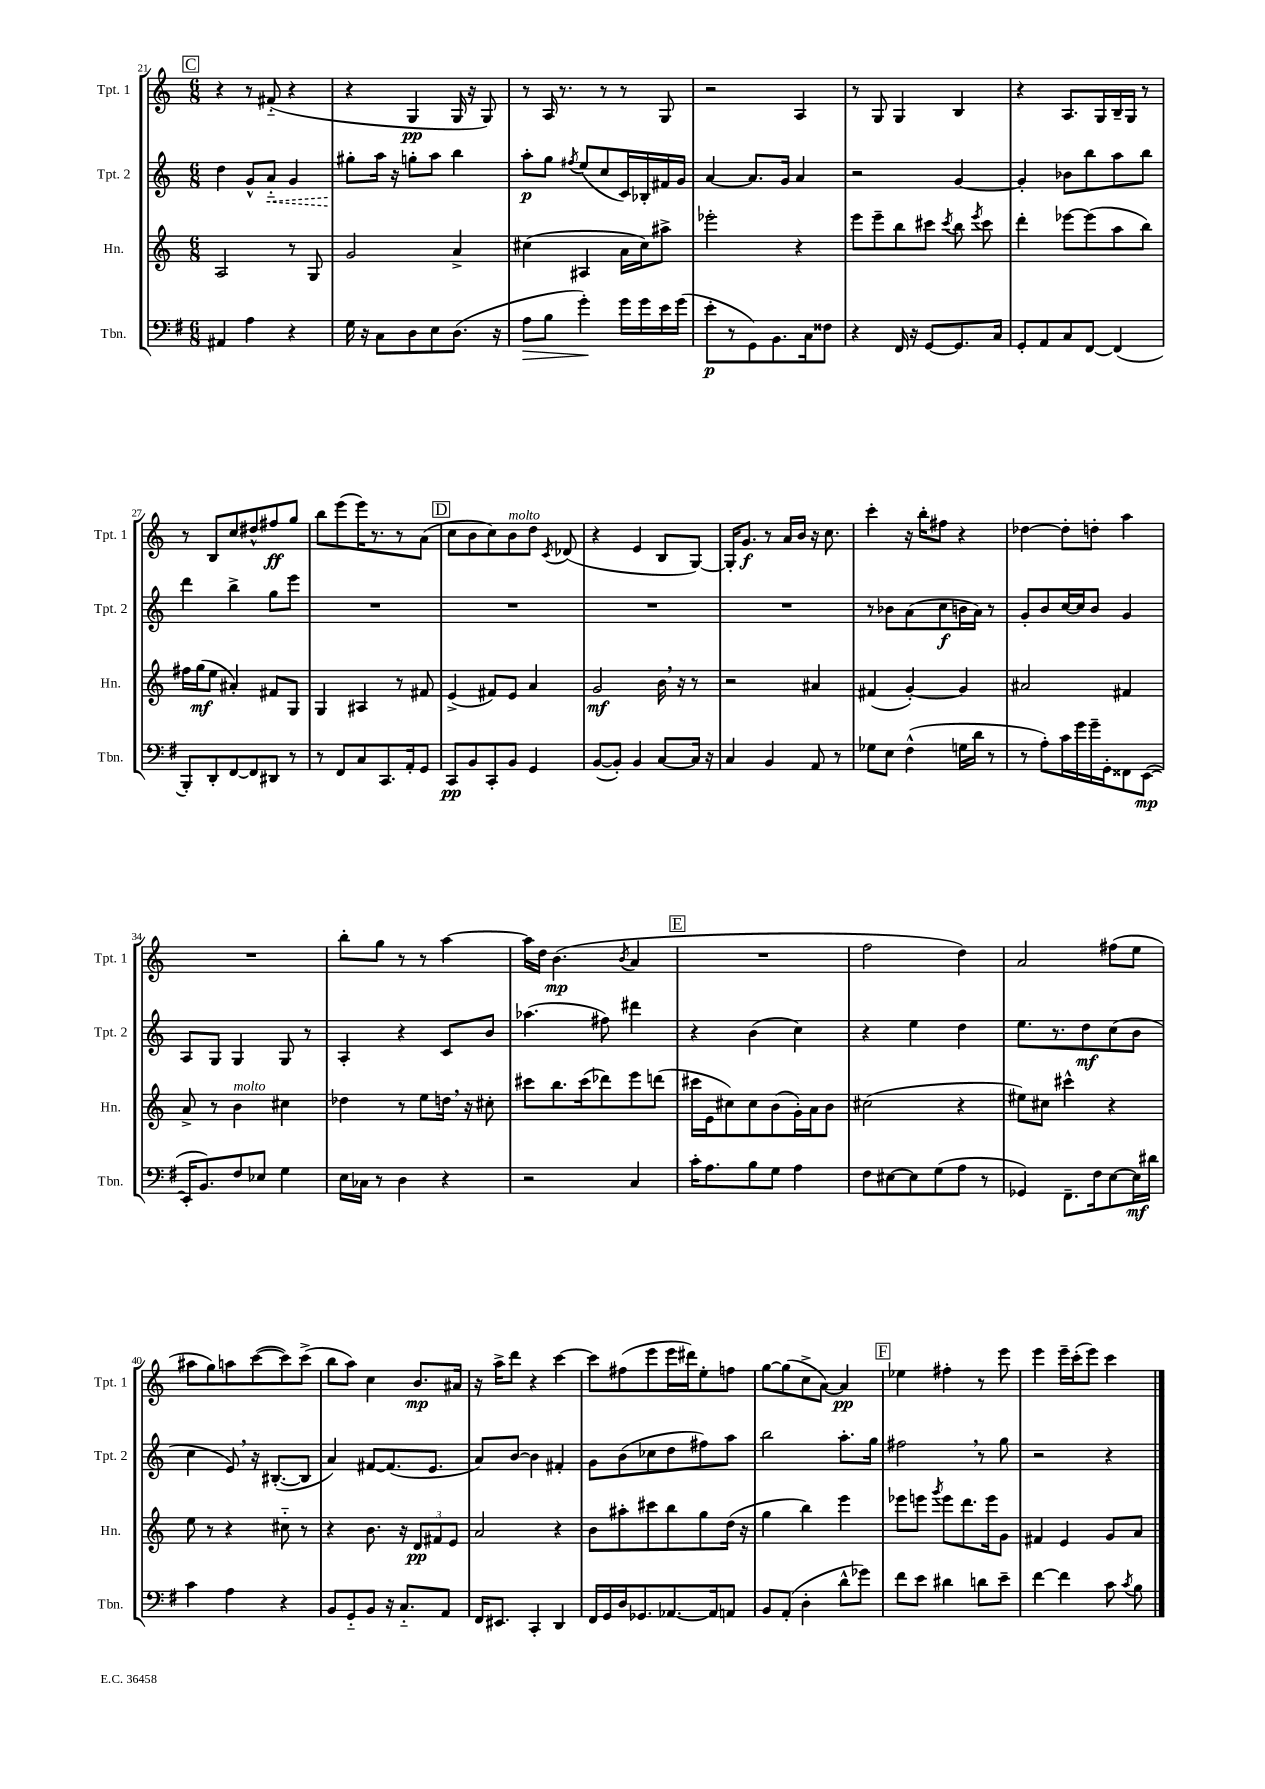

**kern	**kern	**kern	**kern
*staff4	*staff3	*staff2	*staff1
*clefF4	*clefG2	*clefG2	*clefG2
*k[f#]	*k[]	*k[]	*k[]
*M6/8	*M6/8	*M6/8	*M6/8
4AA#	2A	4dd	4r
4A	.	8g^^	8r
.	.	8a'~	(8f#'~
4r	8r	4g	4r
.	8G	.	.
=	=	=	=
16G	2g	8gg#'	4r
16r	.	.	.
8C	.	16aa	.
.	.	16r	.
8D	.	8gg'	4G
8E	.	8aa	.
(8.D	4a^	4bb	16G
.	.	.	16r
.	.	.	8G)
16r	.	.	.
=	=	=	=
8A	(4cc#	8aa'	8r
8B	.	8gg	16A
.	.	.	8.r
.	.	8qff#	.
4g')	4A#	(8ee	.
.	.	8cc	8r
16g	16a	16c)	8r
16g	16cc#)	16B-'	.
16e	8aa#^	16f#	8G
(16g	.	16g	.
=	=	=	=
8e'	2eee-'	[4a	2r
8r	.	.	.
8GG)	.	8.a]	.
8.BB	.	.	.
.	.	16g	.
.	4r	4a	4A
16C	.	.	.
8F##	.	.	.
=	=	=	=
4r	8eee	2r	8r
.	8eee~	.	8G
16FF#	8bb	.	4G
16r	.	.	.
[8GG	8ccc#	.	.
.	8qccc#	.	.
8.GG]	8bb	[4g	4B
.	8qeee	.	.
.	8ccc#	.	.
16C	.	.	.
=	=	=	=
8GG'	4ddd'	4g']	4r
8AA	.	.	.
8C	[8eee-	8b-	8.A
[8FF#	(8eee-]	8bb	.
.	.	.	16G
(4FF#]	8aa	8aa	16B~
.	.	.	16G
.	8bb)	8bb	8r
=	=	=	=
8BBB')	16ff#	4ddd	8r
.	(16gg	.	.
8DD'	8ee	.	8B
[8FF#	4a#')	4bb^	8cc
8FF#]	.	.	8dd#^^
8DD#	8f#	8gg	8ff#
8r	8G	8eee	8gg
=	=	=	=
8r	4G	2.r	8bb
8FF#	.	.	(8eee
8C	4A#	.	16eee)
.	.	.	8.r
8.CC	.	.	.
.	8r	.	8r
16AA'	.	.	.
8GG	8f#	.	(8a
=	=	=	=
8CC	(4e^	2.r	8cc
8BB	.	.	8b
8CC'	8f#)	.	8cc)
8BB	8e	.	8b
4GG	4a	.	8dd
.	.	.	8qc
.	.	.	(8d-
=	=	=	=
([8BB	2g	2.r	4r
8BB'])	.	.	.
4BB	.	.	4e
[8C	16b	.	8B
.	16r	.	.
16C]	8r	.	[8G)
16r	.	.	.
=	=	=	=
4C	2r	2.r	16G']
.	.	.	8.g
4BB	.	.	8r
.	.	.	16a
.	.	.	16b
8AA	4a#	.	16r
.	.	.	8.cc
8r	.	.	.
=	=	=	=
8G-	(4f#	8r	4ccc'
8E	.	8b-	.
(4F#^^	[4g')	(8a	16r
.	.	.	16bb'
.	.	8cc	8ff#
16G	4g]	16b	4r
16d	.	16a)	.
8r	.	8r	.
=	=	=	=
8r	2a#	8g'	[4dd-
8A')	.	8b	.
16c	.	[16cc	8dd-']
16g	.	16cc]	.
16g~	.	8b	8dd'
16GG'	.	.	.
8FF##	4f#	4g	4aa
([8EE	.	.	.
=	=	=	=
16EE']	8a^	8A	2.r
8.BB)	.	.	.
.	8r	8G	.
8F#	4b	4G	.
8E-	.	.	.
4G	4cc#	8G	.
.	.	8r	.
=	=	=	=
16E	4dd-	4A'	8bb'
16C-	.	.	.
8r	.	.	8gg
4D	8r	4r	8r
.	8ee	.	8r
4r	16dd	8c	[4aa
.	16r	.	.
.	8cc#'	8b	.
=	=	=	=
2r	8ccc#	(4.aa-	16aa]
.	.	.	16dd
.	8.bb	.	(4.b
.	(16ccc#	.	.
.	8ddd-)	8ff#)	.
.	.	.	8qb
4C	8eee	4ddd#	4a
.	(8ddd	.	.
=	=	=	=
16c'	16ccc#	4r	2.r
8.A	16e	.	.
.	8cc#)	.	.
8B	8cc#	(4b	.
8G	(8b	.	.
4A	16g')	4cc)	.
.	16a	.	.
.	8b	.	.
=	=	=	=
8F#	(2cc#	4r	2ff
[8E#	.	.	.
8E#]	.	4ee	.
(8G	.	.	.
8A	4r	4dd	4dd)
8r	.	.	.
=	=	=	=
4GG-)	8ee#)	8.ee	2a
.	8cc#	.	.
.	.	8.r	.
8.FF#~	4ccc#^^	.	.
.	.	8dd	.
16F#	.	.	.
[8E	4r	(8cc	(8ff#
16E]	.	8b	8ee
16d#	.	.	.
=	=	=	=
4c	8ee	4cc	8aa#
.	8r	.	8gg)
4A	4r	8e)	8aa
.	.	16r	([8ccc
.	.	([8.B#'	.
4r	8cc#'~	.	8ccc])
.	8r	8B#]	(8ccc^
=	=	=	=
8BB	4r	4a)	8bb
8GG'~	.	.	8aa)
8BB	8.b	[8f#	4cc
16r	.	(8.f#]	.
8.C'~	16r	.	.
.	12d	.	8.b
.	.	8.e	.
.	12f#	.	.
8AA	.	.	.
.	12e	.	.
.	.	.	16a#
=	=	=	=
16FF#	2a	8a)	16r
8.EE#	.	.	16aa^
.	.	[8b	8ddd
4CC'	.	4b]	4r
4DD	4r	4f#'	[4ccc
=	=	=	=
16FF#	8b	8g	8ccc]
16GG	.	.	.
16D	8aa#'	(8b	(8ff#
8.GG-	.	.	.
.	8ccc#	8cc-	8eee
[8.AA-	8bb	8dd	16eee
.	.	.	16ddd#)
.	8gg	8ff#)	8ee'
16AA-]	.	.	.
8AA	(16dd	8aa	8ff
.	16r	.	.
=	=	=	=
8BB	4gg	2bb	[8gg
(8AA'	.	.	(8gg]
4D'	4bb)	.	8cc^
.	.	.	[8a)
8d^^	4eee	8.aa'	4a]
8g-)	.	.	.
.	.	16gg	.
=	=	=	=
8f#	8eee-	2ff#	4ee-
8e	8eee	.	.
.	8qggg	.	.
4d#	8eee	.	4ff#'
.	8.ddd	.	.
8d	.	8r	8r
.	16eee	.	.
8e~	8g	8gg	8eee
=	=	=	=
[4f#	4f#	2r	4eee
4f#]	4e	.	16eee~
.	.	.	(16ccc'
.	.	.	8eee)
8c	8g	4r	4ccc
8qc	.	.	.
8B	8a	.	.
==	==	==	==
*-	*-	*-	*-
